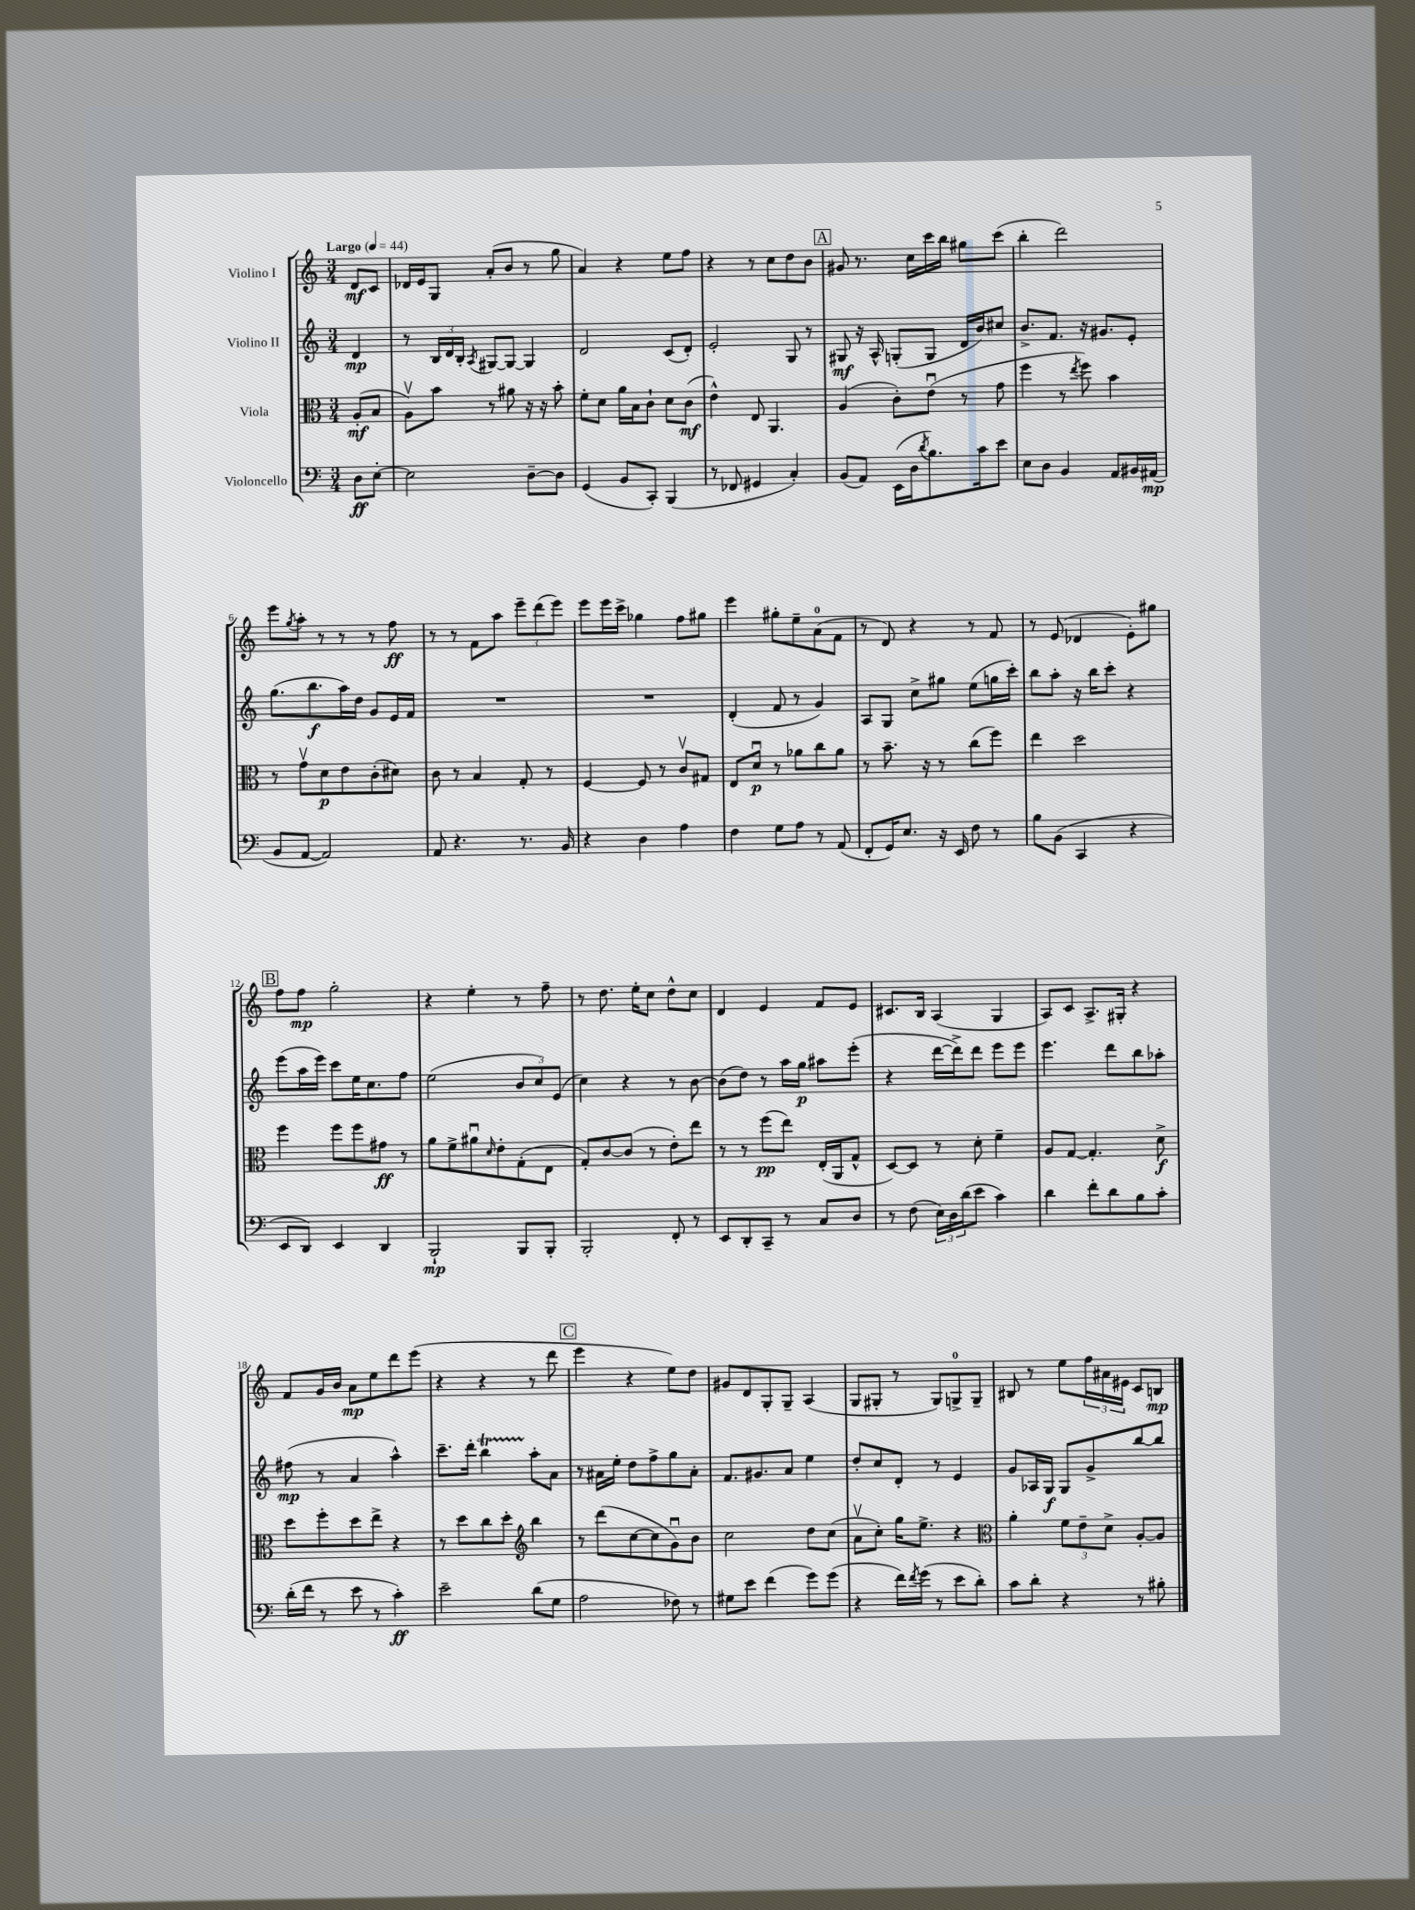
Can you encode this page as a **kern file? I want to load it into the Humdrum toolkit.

**kern	**dynam	**kern	**dynam	**kern	**dynam	**kern	**dynam
*part4	*part4	*part3	*part3	*part2	*part2	*part1	*part1
*staff4	*staff4	*staff3	*staff3	*staff2	*staff2	*staff1	*staff1
*I"Violoncello	*	*I"Viola	*	*I"Violino II	*	*I"Violino I	*
*clefF4	*	*clefC3	*	*clefG2	*	*clefG2	*
*k[]	*	*k[]	*	*k[]	*	*k[]	*
*M3/4	*	*M3/4	*	*M3/4	*	*M3/4	*
*MM44	*	*MM44	*	*MM44	*	*MM44	*
=	=	=	=	=	=	=	=
!	!	!	!	!	!	!LO:TX:a:B:t=Largo	!
8D\L	ff	(8A'/L	mf	4d/	mp	8d/L	mf
[8E'\J	.	8B/J	.	.	.	8c/J	.
=1	=1	=1	=1	=1	=1	=1	=1
2E\]	.	8Av\L)	.	8r	.	16d-X/LL	.
.	.	.	.	.	.	16e/J	.
.	.	8b\J	.	24B/LL	.	8G/J	.
.	.	.	.	24d/	.	.	.
.	.	.	.	24B'/JJ	.	.	.
.	.	.	.	8qA/	.	.	.
.	.	8r	.	[8G#X/L	.	(8a'/L	.
.	.	8a#X\	.	8G#/J_	.	8b/J	.
[8D~\L	.	16r	.	4G#/]	.	8r	.
.	.	16r	.	.	.	.	.
8D\J]	.	8b'\	.	.	.	8gg\	.
=2	=2	=2	=2	=2	=2	=2	=2
(4GG/	.	8f'\L	.	2d/	.	4a/)	.
.	.	8d\J	.	.	.	.	.
8BB/L	.	16a\LL	.	.	.	4r	.
.	.	16B\J	.	.	.	.	.
8CC'/J)	.	8c`\J	.	.	.	.	.
(4BBB/	.	8d\L	.	(8c/L	.	8ee\L	.
.	.	(8c\J	mf	8d'/J)	.	8ff\J	.
=3	=3	=3	=3	=3	=3	=3	=3
8r	.	4e^^\)	.	2e'/	.	4r	.
8FF-X/	.	.	.	.	.	.	.
4GG#X/	.	8E/	.	.	.	8r	.
.	.	4.AA/	.	.	.	8cc\L	.
4C'/)	.	.	.	8G/	.	8dd\	.
.	.	.	.	8r	.	8b\J	.
!!LO:REH:place=s1:t=A
=4	=4	=4	=4	=4	=4	=4	=4
(8BB/L	.	(4A/	.	8G#X/	mf	8g#X/	.
8AA/J)	.	.	.	16r	.	8.r	.
.	.	.	.	16A^^/	.	.	.
(16EE\LL	.	8c'\L)	.	(8Gn'/L	.	.	.
16D\J	.	.	.	.	.	16cc\LL	.
8qd/	.	.	.	.	.	.	.
8.B\)	.	(8eu\J	.	8G/J	.	16ccc\	.
.	.	.	.	.	.	16bb\JJ	.
.	.	8r	.	16d/LL	.	8gg#X\L	.
16c\k	.	.	.	16b/J)	.	.	.
8e\J	.	8g\	.	8cc#X/J	.	(8ccc\J	.
=5	=5	=5	=5	=5	=5	=5	=5
8E\L	.	4ff\	.	8.b^/L	.	4bb'\	.
8D\J	.	.	.	.	.	.	.
.	.	.	.	8.f/J	.	.	.
4BB/	.	8r	.	.	.	2ddd\)	.
.	.	8qee/	.	.	.	.	.
.	.	8ff\)	.	16r	.	.	.
.	.	.	.	8.g#X/L	.	.	.
8AA/L	.	4b\	.	.	.	.	.
16BB#X/L	.	.	.	8e'/J	.	.	.
(16AA#X/JJ	mp	.	.	.	.	.	.
!!LO:LB:g=z
=6	=6	=6	=6	=6	=6	=6	=6
8BB/L	.	8r	.	(8.gg\L	.	8eee\L	.
.	.	.	.	.	.	8qgg/	.
[8AA/J	.	8gv\L	.	.	.	8aa'\J	.
.	.	.	.	8.bb\	f	.	.
2AA/])	.	8d\	p	.	.	8r	.
.	.	8e\	.	16aa\L)	.	8r	.
.	.	.	.	16dd\JJ	.	.	.
.	.	(8c'\	.	8g/L	.	8r	.
.	.	8d#X\J)	.	16e/L	.	8ff\	ff
.	.	.	.	16f/JJ	.	.	.
=7	=7	=7	=7	=7	=7	=7	=7
8AA/	.	8c\	.	2.r	.	8r	.
4.r	.	8r	.	.	.	8r	.
.	.	4B/	.	.	.	8f\L	.
.	.	.	.	.	.	8aa\J	.
8.r	.	8G'/	.	.	.	12eee~\L	.
.	.	.	.	.	.	(12ddd\	.
.	.	8r	.	.	.	.	.
.	.	.	.	.	.	12eee\J)	.
16BB/	.	.	.	.	.	.	.
=8	=8	=8	=8	=8	=8	=8	=8
4r	.	[4F/	.	2.r	.	8eee\L	.
.	.	.	.	.	.	16eee\L	.
.	.	.	.	.	.	16ccc^\JJ	.
4D\	.	8F/]	.	.	.	4gg-X\	.
.	.	8r	.	.	.	.	.
4A\	.	8cv/L	.	.	.	8ff\L	.
.	.	8G#X/J	.	.	.	8gg#X\J	.
=9	=9	=9	=9	=9	=9	=9	=9
4F\	.	8E/L	.	(4d'/	.	4eee\	.
.	.	8du/J	p	.	.	.	.
8G\L	.	8r	.	8f/	.	8gg#X'\L	.
8A\J	.	8a-X\L	.	8r	.	8ee~\	.
8r	.	8cc\	.	4g/)	.	(8a\	.
(8AA/	.	8a-\J	.	.	.	8f\J	.
=10	=10	=10	=10	=10	=10	=10	=10
8FF'/L	.	8r	.	8A/L	.	8r	.
16GG/K)	.	8.b~\	.	8G/J	.	8d/)	.
8.E/J	.	.	.	.	.	.	.
.	.	.	.	8cc^\L	.	4r	.
.	.	16r	.	.	.	.	.
16r	.	8r	.	8gg#X\J	.	.	.
16EE/	.	.	.	.	.	.	.
8F\	.	(8cc\L	.	(8ee\L	.	8r	.
8r	.	8ff\J)	.	16ggn\L	.	8f/	.
.	.	.	.	16ccc'\JJ)	.	.	.
=11	=11	=11	=11	=11	=11	=11	=11
8B\L	.	4ee\	.	8bb\L	.	8r	.
(8BB\J	.	.	.	8aa'\J	.	(8e/	.
4CC/	.	2dd\	.	16r	.	4d-X/	.
.	.	.	.	16bb\KL	.	.	.
.	.	.	.	8ccc'\J	.	.	.
4r	.	.	.	4r	.	8e'\L)	.
.	.	.	.	.	.	8gg#X\J	.
!!LO:LB:g=z
!!LO:REH:place=s1:t=B
=12	=12	=12	=12	=12	=12	=12	=12
8EE/L	.	4ff\	.	(8eee\L	.	8ff\L	.
8DD/J)	.	.	.	16aa\L	.	8ff\J	mp
.	.	.	.	16eee\JJ)	.	.	.
4EE/	.	8ff\L	.	8ccc\L	.	2gg'\	.
.	.	8ff\	.	16ee\K	.	.	.
.	.	.	.	8.cc\	.	.	.
4DD/	.	8g#X\J	ff	.	.	.	.
.	.	8r	.	8ff\J	.	.	.
=13	=13	=13	=13	=13	=13	=13	=13
2BBB`/	mp	8a\L	.	(2ee\	.	4r	.
.	.	8f^\	.	.	.	.	.
.	.	8a#Xu\	.	.	.	4ee'\	.
.	.	16qqd/	.	.	.	.	.
.	.	8e'\	.	.	.	.	.
8BBB/L	.	(8G'\	.	12b/L	.	8r	.
.	.	.	.	12cc/)	.	.	.
8BBB'/J	.	8E\J	.	.	.	8ff~\	.
.	.	.	.	(12e/J	.	.	.
=14	=14	=14	=14	=14	=14	=14	=14
2BBB'/	.	8G'/L)	.	4cc\)	.	8r	.
.	.	[8c/	.	.	.	8.dd\	.
.	.	(8c/J]	.	4r	.	.	.
.	.	.	.	.	.	16ee'\KL	.
.	.	8r	.	.	.	8cc\J	.
8FF'/	.	8e'\L)	.	8r	.	8dd^^\L	.
8r	.	8ee\J	.	[8b\	.	8cc\J	.
=15	=15	=15	=15	=15	=15	=15	=15
8EE/L	.	8r	.	(8b\L]	.	4d/	.
8DD'/	.	8r	.	8dd\J)	.	.	.
8CC~/J	.	(8ff\L	pp	8r	.	4e/	.
8r	.	8ee\J)	.	16aa\LL	.	.	.
.	.	.	.	16gg\JJ	p	.	.
8C/L	.	(16E'/LL	.	8aa#X\L	.	8f/L	.
.	.	16AA/J	.	.	.	.	.
8D/J	.	8G^^/J	.	(8eee'\J	.	8e/J	.
=16	=16	=16	=16	=16	=16	=16	=16
8r	.	[8D/L)	.	4r	.	8.c#X/L	.
(8F\	.	8D/J]	.	.	.	.	.
.	.	.	.	.	.	16B/Jk	.
24E\LL)	.	8r	.	[16ddd\LL	.	(4A/	.
24D\	.	.	.	.	.	.	.
.	.	.	.	16ddd^\J])	.	.	.
(24d\J	.	.	.	.	.	.	.
8e\J	.	8d'\	.	8ddd\J	.	.	.
4c\)	.	4f~\	.	8eee\L	.	4G/	.
.	.	.	.	8eee\J	.	.	.
=17	=17	=17	=17	=17	=17	=17	=17
4d\	.	8A/L	.	4.eee\	.	8A/L)	.
.	.	[8G/J	.	.	.	8c/J	.
8f'\L	.	4.G'/]	.	.	.	8.A^/L	.
8d\	.	.	.	8ddd\L	.	.	.
.	.	.	.	.	.	16G#X'/Jk	.
8B\	.	.	.	8bb\	.	4r	.
8c'\J	.	8d^\	f	8aa-X'\J	.	.	.
!!LO:LB:g=z
=18	=18	=18	=18	=18	=18	=18	=18
(16d'\LL	.	8dd\L	.	(8ff#X\	mp	8f/L	.
16f\JJ	.	.	.	.	.	.	.
8r	.	8ff'\	.	8r	.	16g/L	.
.	.	.	.	.	.	16b/JJ	.
8e\	.	8dd\	.	4a/	.	8a\L	mp
8r	.	8ee^\J	.	.	.	8ee\	.
4c'\)	ff	4r	.	4aa^^\)	.	8ddd\	.
.	.	.	.	.	.	(8eee\J	.
=19	=19	=19	=19	=19	=19	=19	=19
2e~\	.	8r	.	8.ccc~\L	.	4r	.
.	.	8dd\L	.	.	.	.	.
.	.	.	.	16ddd'\Jk	.	.	.
.	.	8cc\	.	4bbt\	.	4r	.
.	.	8dd'\J	.	.	.	.	.
*	*	*clefG2	*	*	*	*	*
(8d\L	.	4bb\	.	8aa'\L	.	8r	.
8G\J	.	.	.	8a\J	.	8ddd\	.
!!LO:REH:place=s1:t=C
=20	=20	=20	=20	=20	=20	=20	=20
2A\	.	8r	.	8r	.	4eee\	.
.	.	(8ddd\L	.	16a#X\LL	.	.	.
.	.	.	.	16ee'\JJ	.	.	.
.	.	[8cc\	.	8dd\L	.	4r	.
.	.	8cc\]	.	8ff^\	.	.	.
8F-X\)	.	8gu\)	.	8gg\	.	8ee\L)	.
8r	.	8b\J	.	8a#'\J	.	8dd\J	.
=21	=21	=21	=21	=21	=21	=21	=21
8G#X\L	.	2cc\	.	8.f/L	.	8g#X/L	.
8e\J	.	.	.	.	.	8d/	.
.	.	.	.	8.g#X/	.	.	.
(4f\	.	.	.	.	.	8G'/	.
.	.	.	.	8a/J	.	8G~/J	.
8g\L)	.	8dd\L	.	4ee\	.	(4A/	.
(8g\J	.	(8cc\J	.	.	.	.	.
=22	=22	=22	=22	=22	=22	=22	=22
4r	.	8av\L	.	8dd'/L	.	8G/L	.
.	.	8cc'\J)	.	8cc/	.	8G#X'/J	.
16f\LL)	.	16gg\KL	.	8d'/J	.	8r	.
8qf/	.	.	.	.	.	.	.
(16g\JJ	.	8.ee^\J	.	.	.	.	.
8r	.	.	.	8r	.	8G#/L)	.
8e\L	.	4r	.	4e/	.	8Gn^/	.
8d'\J)	.	.	.	.	.	8G~/J	.
=23	=23	=23	=23	=23	=23	=23	=23
*	*	*clefC3	*	*	*	*	*
8c\L	.	4a'\	.	8g/L	.	8B#X/	.
8d'\J	.	.	.	16A-X/L	.	8r	.
.	.	.	.	16G/JJ	f	.	.
4r	.	12f\L	.	8G/L	.	8ee\L	.
.	.	12e~\	.	.	.	.	.
.	.	.	.	8g^/	.	24ff\L	.
.	.	12d^\J	.	.	.	24a#X\	.
.	.	.	.	.	.	24e#X\JJ	.
8r	.	[8A'/L	.	[8bb/	.	8c/L	.
8B#X'\	.	8A/J]	.	8bb/J]	.	8Bn/J	mp
==	==	==	==	==	==	==	==
*-	*-	*-	*-	*-	*-	*-	*-
